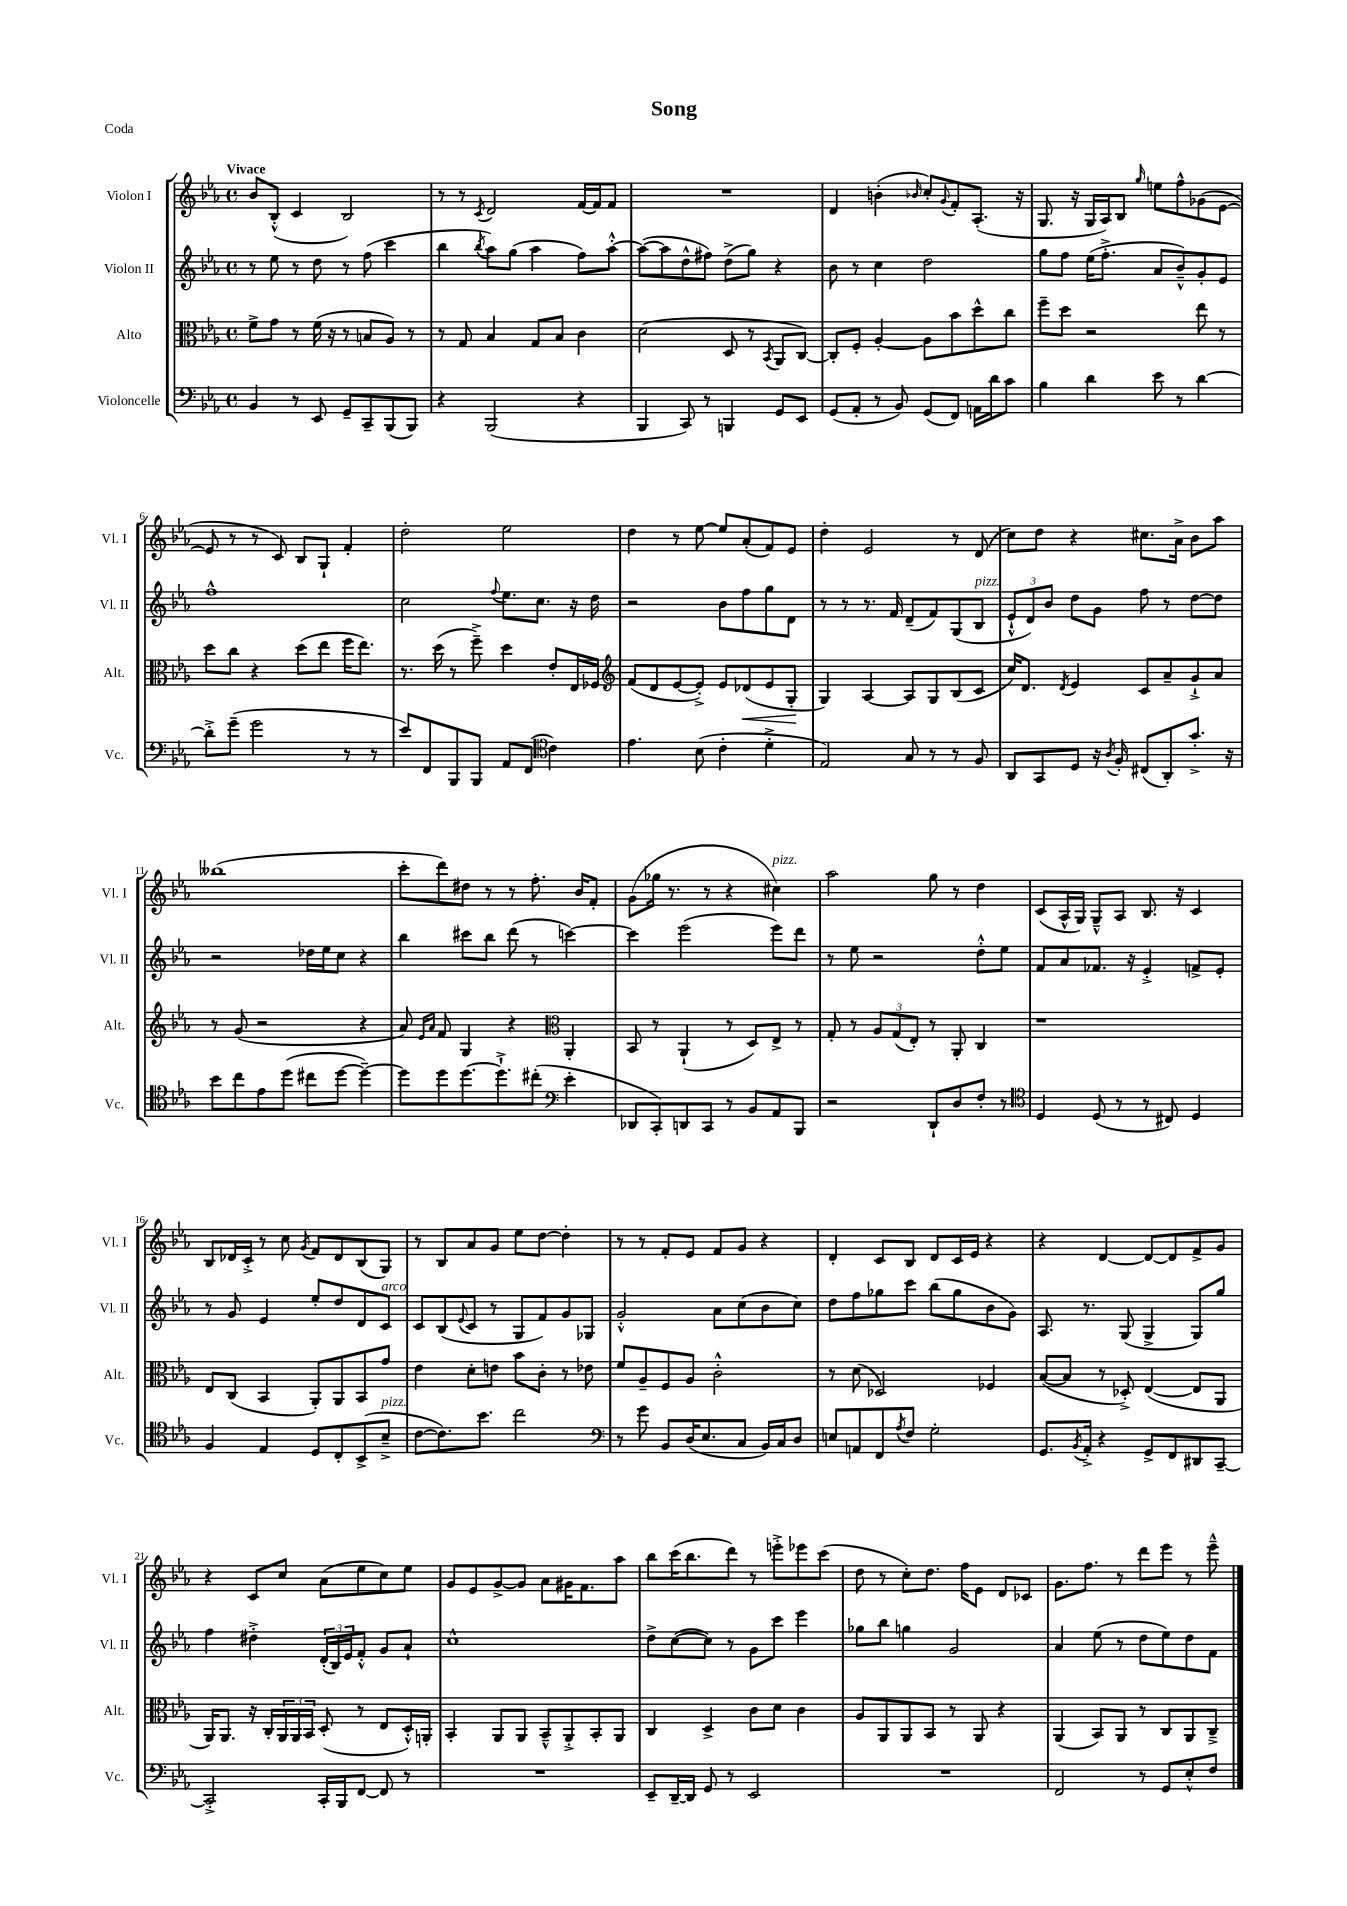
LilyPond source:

\header { title = "Song" piece = "Coda" }
<<
\new StaffGroup <<
\new Staff = "s0" \with { instrumentName = "Violon I" shortInstrumentName = "Vl. I" } {
    \clef treble \key ees \major \defaultTimeSignature \time 4/4 \tempo "Vivace"
    bes'8 bes8-.-^( c'4 bes2) |
    r8 r8 \acciaccatura { c'8 } d'2 f'16~ f'16 f'8 |
    R1 |
    d'4 b'4-.( \grace { bes'16 } c''8-.) \appoggiatura { g'8 } f'8-. aes8.-.( r16 |
    g8. r16 g16 aes16) bes8 \grace { g''16 } e''8 f''8-^ ges'8( ees'8~ |
    ees'8 r8 r8 c'8) bes8 g8-! f'4-. |
    d''2-. ees''2 |
    d''4 r8 ees''8~ ees''8 aes'8-.( f'8) ees'8 |
    d''4-. ees'2 r8 d'8( |
    c''8) d''8 r4 cis''8. aes'16-> bes'8 aes''8 |
    beses''1( |
    c'''8-. d'''8) dis''8 r8 r8 f''8.-. bes'16 f'8-. |
    g'8( ges''16 r8. r8 r4 cis''4^\markup { \italic "pizz." }) |
    aes''2 g''8 r8 d''4 |
    c'8( aes16-^ g16) g8---^ aes8 bes8. r16 c'4 |
    bes8 des'16 c'16-.-> r8 c''8 \acciaccatura { g'8 } f'8 des'8 bes8( g8) |
    r8 bes8 aes'8 g'8 ees''8 d''8~ d''4-. |
    r8 r8 f'8-. ees'8 f'8 g'8 r4 |
    d'4-. c'8 bes8 d'8 c'16 ees'16 r4 |
    r4 d'4~ d'8~ d'8 f'8-> g'8 |
    r4 c'8 c''8 aes'8( ees''8 c''8) ees''8 |
    g'8 ees'8 g'8~-> g'8 aes'8 gis'16 f'8. aes''8 |
    bes''8 c'''16( bes''8. d'''8) r8 e'''8-.-> ees'''8 c'''8( |
    d''8 r8 c''8-.) d''8. f''16 ees'8 d'8 ces'8 |
    g'8. f''8. r8 d'''8 ees'''8 r8 ees'''8---^ \bar "|." |
}
\new Staff = "s1" \with { instrumentName = "Violon II" shortInstrumentName = "Vl. II" } {
    \clef treble \key ees \major \defaultTimeSignature \time 4/4
    r8 ees''8 r8 d''8 r8 f''8( c'''4 |
    bes''4 \acciaccatura { bes''8 } aes''8) g''8( aes''4 f''8) aes''8~-.-^ |
    aes''8~( aes''8 d''8-^ fis''8) d''8->( g''8) r4 |
    bes'8 r8 c''4 d''2 |
    g''8 f''8 ees''16( f''8.-.-> aes'8 bes'8---^) g'8-. ees'8 |
    f''1-^ |
    c''2 \appoggiatura { f''8 } ees''8. c''8. r16 d''16 |
    r2 bes'8 f''8 g''8 d'8 |
    r8 r8 r8. f'16 d'8--( f'8) g8( bes8^\markup { \italic "pizz." } |
    \tuplet 3/2 { ees'8-!-^ d'8) bes'8 } d''8 g'8 f''8 r8 d''8~ d''8 |
    r2 des''16 ees''16 c''8 r4 |
    bes''4 cis'''8 bes''8 d'''8( r8 c'''4~) |
    c'''4 ees'''2( ees'''8) d'''8 |
    r8 ees''8 r2 d''8-.-^ ees''8 |
    f'8 aes'8 fes'8. r16 ees'4-.-> f'8-> ees'8-. |
    r8 g'8 ees'4 ees''8-. d''8 d'8 c'8^\markup { \italic "arco" } |
    c'8 bes8( \appoggiatura { ees'8 } c'8 r8 g8 f'8) g'8 ges8 |
    g'2-.-^ aes'8 c''8( bes'8 c''8) |
    d''8 f''8 ges''8 c'''8 bes''8( ges''8 bes'8 g'8) |
    aes8. r8. g8( g4-> g8) g''8 |
    f''4 dis''4-.-> \tuplet 3/2 { d'16-.( bes16) ees'16 } f'8-.-^ g'8 aes'8-! |
    c''1-^ |
    d''8-> c''8~( c''8) r8 g'8 c'''8 ees'''4 |
    ges''8 bes''8 g''4 g'2 |
    aes'4 ees''8( r8 d''8 ees''8) d''8 f'8 \bar "|." |
}
\new Staff = "s2" \with { instrumentName = "Alto" shortInstrumentName = "Alt." } {
    \clef alto \key ees \major \defaultTimeSignature \time 4/4
    f'8-> g'8 r8 f'16( r16 r8 b8 aes8) r8 |
    r8 g8 bes4 g8 bes8 c'4 |
    d'2( d8 r8 \acciaccatura { bes,8 } aes,8 c8~) |
    c8-. f8-. aes4~-. aes8 bes'8 d''8-^ c''8 |
    f''8-- d''8 r2 ees''8 r8 |
    d''8 c''8 r4 d''8( ees''8 f''16 ees''8.) |
    r8. d''16( r8 f''8--->) d''4 ees'8-. ees16 fes16 |
    \clef treble f'8( d'8 ees'8~ ees'8-.->) ees'8 des'8\<( ees'8 g8-.\! |
    g4) aes4~ aes8 g8 bes8( c'8 |
    c''16) d'8. \acciaccatura { d'8 } ees'4 c'8 aes'8-- g'8-!-> aes'8 |
    r8 g'8( r2 r4 |
    aes'8) \grace { ees'16 aes'16 } f'8 g4 r4 \clef alto aes,4-. |
    bes,8 r8 aes,4-!( r8 d8) ees8-> r8 |
    g8-. r8 \tuplet 3/2 { aes8 g8( ees8-.) } r8 aes,8-. c4 |
    r1 |
    ees8 c8( bes,4 aes,8-.) aes,8 bes,8 g'8 |
    ees'4 d'8-. e'8 bes'8 c'8-. r8 ees'8 |
    f'8 aes8-- f8 aes8 c'2-.-^ |
    r8 d'8( des2) fes4 |
    bes8~( bes8 r8 des8-.->) ees4~( ees8 aes,8 |
    aes,16) aes,8. r16 c16-. \tuplet 3/2 { aes,16 aes,16 bes,16 } d8-.( r8 ees8 d16-.-^) a,16-. |
    bes,4-. aes,8 aes,8 bes,8---^ aes,8-.-> bes,8-. aes,8 |
    c4 d4-> c'8 d'8 c'4 |
    aes8 aes,8 aes,8 bes,8 r8 aes,8 r4 |
    aes,4( bes,8) aes,8 r8 c8 aes,8 c8---> \bar "|." |
}
\new Staff = "s3" \with { instrumentName = "Violoncelle" shortInstrumentName = "Vc." } {
    \clef bass \key ees \major \defaultTimeSignature \time 4/4
    bes,4 r8 ees,8 g,8-- c,8-- bes,,8( bes,,8) |
    r4 bes,,2( r4 |
    bes,,4 c,8) r8 b,,4 g,8 ees,8 |
    g,8( aes,8-. r8 bes,8) g,8( f,8) a,16 d'16 c'8 |
    bes4 d'4 ees'8 r8 d'4~ |
    d'8-.-> g'8--( g'2 r8 r8 |
    ees'8) f,8 bes,,8 bes,,8 aes,8 f,8( \clef tenor c'4) |
    ees'4. bes8( c'4-. d'4-.-> |
    ees2) g8 r8 r8 f8 |
    aes,8 g,8 d8 r16 \acciaccatura { aes8 } f16-. cis8( aes,8-.) g'8.-.-> r16 |
    bes'8 c''8 ees'8 d''8( cis''8 d''8~ d''4~--) |
    d''8 d''8 d''8.~ d''8.-!-> cis''8-.( \clef bass ees'4-. |
    des,8 c,8-.) d,8 c,8 r8 bes,8 aes,8 bes,,8 |
    r2 d,8-! d8 f8-. r8 |
    \clef tenor d4 d8( r8 r8 cis8) d4 |
    f4 ees4 d8 c8-. bes,8->( bes8--->^\markup { \italic "pizz." } |
    c'8~ c'8.) bes'8. c''2 |
    \clef bass r8 g'8 bes,8 d16( ees8. c8 bes,16) c16 d8 |
    e8 a,8 f,8 \acciaccatura { aes8 } f8 g2-. |
    g,8. \acciaccatura { bes,8 } aes,16-.-> r4 g,8-> f,8 dis,8 c,8~-- |
    c,2-.-> c,16-. bes,,16 f,8~ f,8 r8 |
    R1 |
    ees,8-- d,16~-- d,16 g,8 r8 ees,2 |
    R1 |
    f,2 r8 g,8 ees8-.-^ f8 \bar "|." |
}
>>
>>
